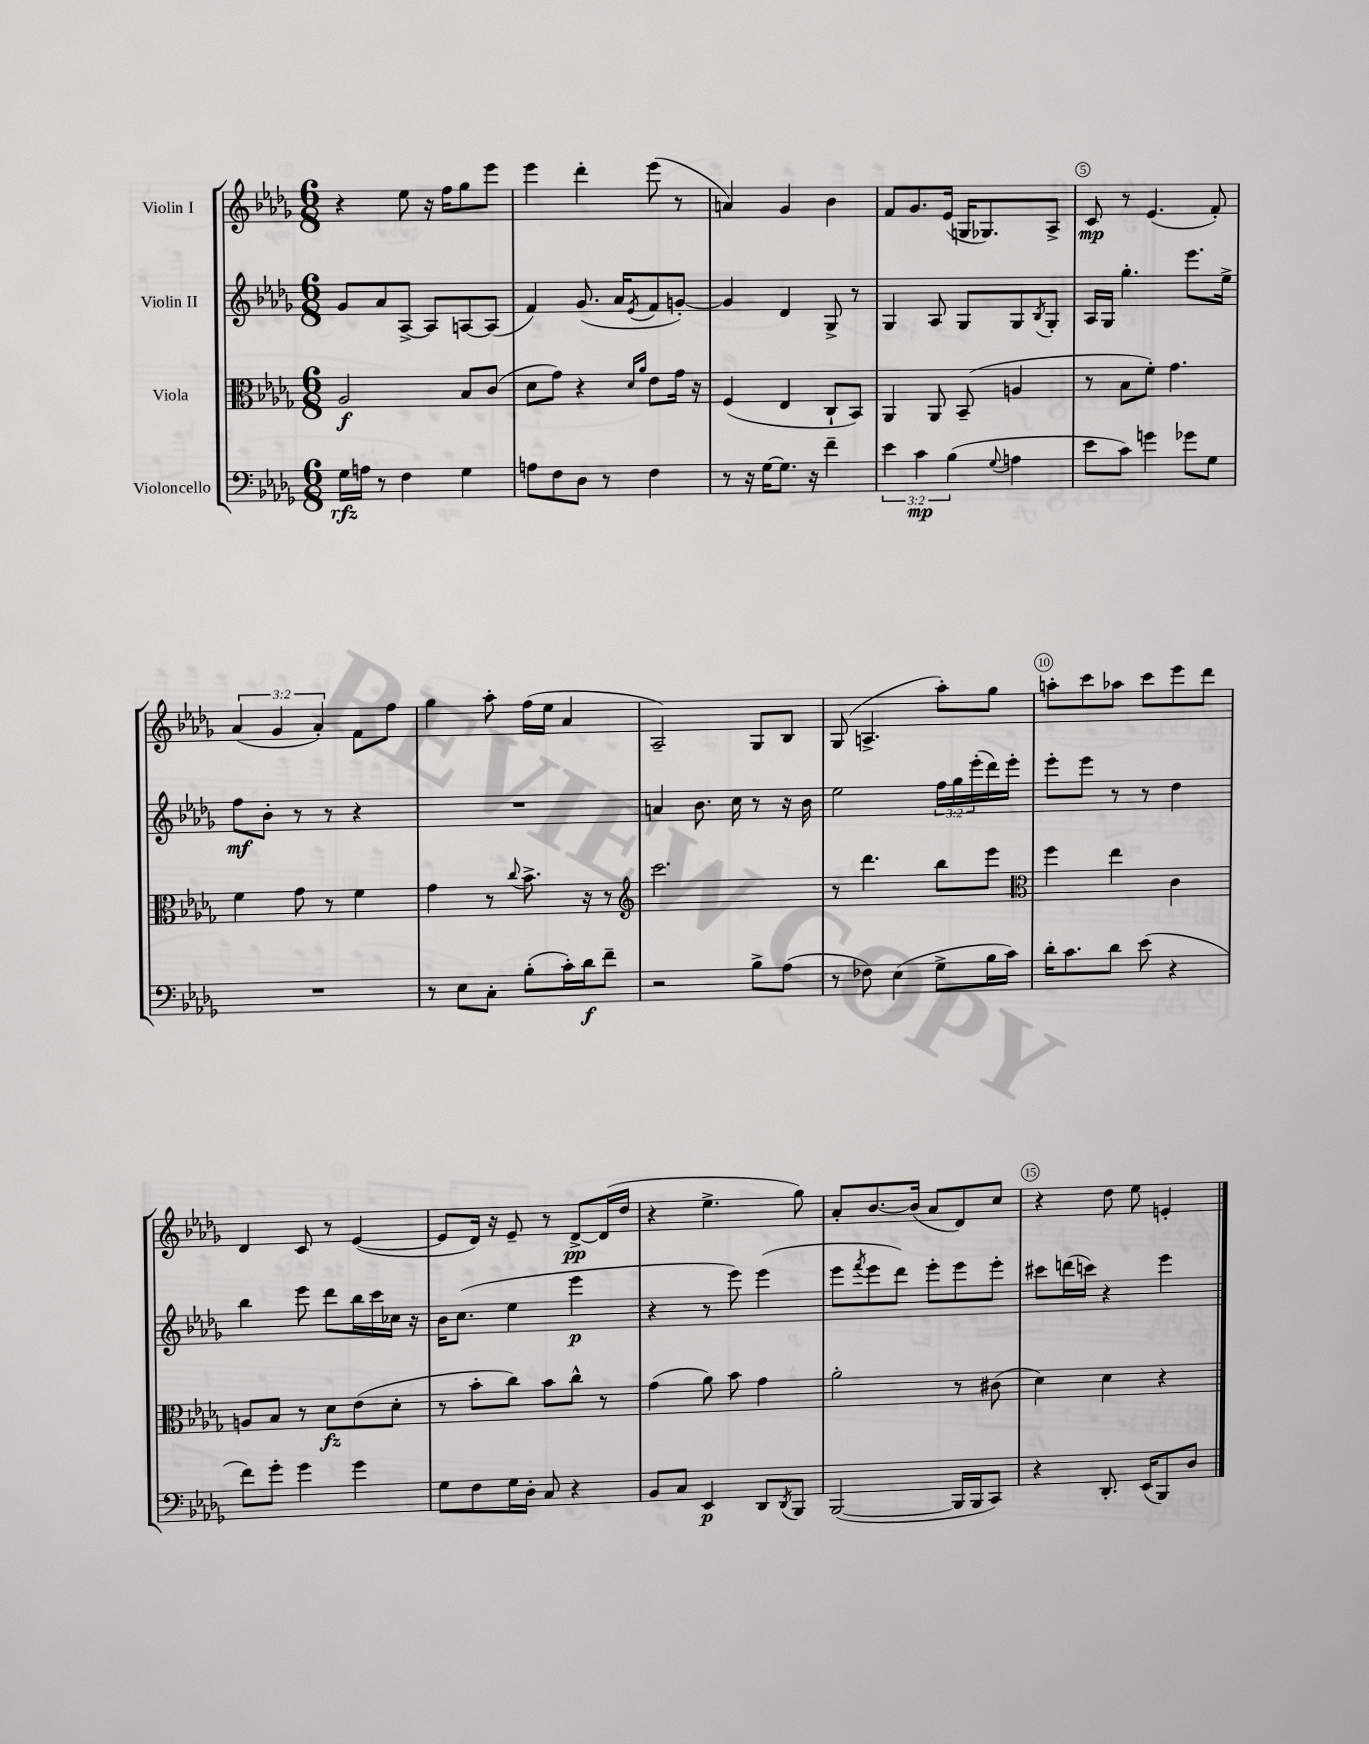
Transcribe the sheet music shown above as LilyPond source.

<<
\new StaffGroup <<
\new Staff = "s0" \with { instrumentName = "Violin I" } {
    \clef treble \key des \major \numericTimeSignature \time 6/8 \override Staff.TupletNumber.text = #tuplet-number::calc-fraction-text
    r4 ees''8 r16 f''16 ges''8 ees'''8 |
    ees'''4 des'''4-. ees'''8( r8 |
    a'4) ges'4 bes'4 |
    f'8 ges'8. ees'16( g16 ges8.) aes8-> |
    c'8\mp r8 ees'4.( f'8-.) |
    \tuplet 3/2 { aes'4( ges'4 aes'4-.) } f'8 f''8 |
    ges''4 aes''8-. f''16( ees''16 aes'4 |
    aes2--) ges8 bes8 |
    ges8( a4.-> aes''8-.) ges''8 |
    a''8-. c'''8 aes''8 c'''8 ees'''8 des'''8 |
    des'4 c'8 r8 ees'4~( |
    ees'8 des'16) r16 ees'8-- r8 des'8~->\pp des'16( des''16 |
    r4 ees''4.-> ges''8) |
    aes'8-. bes'8.~ bes'16( aes'8 des'8) c''8 |
    r4 des''8 ees''8 e'4-. \bar "|." |
}
\new Staff = "s1" \with { instrumentName = "Violin II" } {
    \clef treble \key des \major \numericTimeSignature \time 6/8 \override Staff.TupletNumber.text = #tuplet-number::calc-fraction-text
    ges'8 aes'8 aes8~-> aes8 a8~ a8( |
    f'4) ges'8.( aes'16 \acciaccatura { ees'8 } f'8 g'8~-.) |
    g'4 des'4 ges8-> r8 |
    ges4 aes8 ges8 ges8 \acciaccatura { bes8 } ges8-. |
    aes16 ges16 ges''4.-. ees'''8. ees''16-> |
    f''8\mf bes'8-. r8 r8 r4 |
    R2. |
    a'4 bes'8. c''16 r8 r16 bes'16 |
    ees''2 \tuplet 3/2 { f''16 ges''16 ees'''16-.( } des'''16) ees'''16-. |
    ees'''8-. ees'''8 r8 r8 des''4 |
    bes''4 ees'''8 des'''8 bes''16 c'''16 ces''16 r16 |
    bes'16 c''8.( ees''4 ees'''4\p |
    r4 r8 ees'''8) ees'''4( |
    ees'''8 \acciaccatura { f'''8 } ees'''8 des'''8) ees'''8-. ees'''8 ees'''8-. |
    cis'''8 d'''16( c'''16) r4 ees'''4 \bar "|." |
}
\new Staff = "s2" \with { instrumentName = "Viola" } {
    \clef alto \key des \major \numericTimeSignature \time 6/8
    aes2\f bes8 c'8( |
    des'8 ges'8) r4 \grace { des'16 aes'16 } ees'8 ges'16 r16 |
    f4( ees4 c8-! bes,8) |
    aes,4 aes,8 bes,8--( a4 |
    r8 bes8 f'8-.) ges'4. |
    f'4 ges'8 r8 f'4 |
    ges'4 r8 \appoggiatura { c''8 } bes'8.-> r16 r8 |
    \clef treble c'''2. |
    r8 des'''4. bes''8 ees'''8 |
    \clef alto f''4 ees''4 c'4 |
    a8 bes8 r8 des'8\fz ees'8( des'8-. |
    r8 bes'8-. c''8) bes'8 c''8-^ r8 |
    ges'4( aes'8) bes'8 ges'4 |
    aes'2-. r8 cis'8( |
    des'4) des'4 r4 \bar "|." |
}
\new Staff = "s3" \with { instrumentName = "Violoncello" } {
    \clef bass \key des \major \numericTimeSignature \time 6/8 \override Staff.TupletNumber.text = #tuplet-number::calc-fraction-text
    ges16\rfz a16 r8 f4 ges4 |
    a8 f8 des8 r8 f4 |
    r8 r16 ges16~ ges8. r16 f'4-- |
    \tuplet 3/2 { ees'4 c'4\mp bes4( } \appoggiatura { ges8 } a4 |
    ees'8 c'8) g'4 ges'8 ges8 |
    R2. |
    r8 ees8 c8-. bes8-.( c'16-.) des'16\f f'8-- |
    r2 bes8-> aes8( |
    r8 fes8) ees4( ges8-> bes16 c'16) |
    des'16-. c'8. des'8 ees'8( r4 |
    f'8) ges'8-. ges'4 ges'4 |
    ges8 f8 ges16 des16-. c8 r4 |
    bes,8 c8 ees,4\p des,8 \acciaccatura { des,8 } bes,,8 |
    bes,,2~( bes,,16 bes,,16 c,8) |
    r4 des,8.-. ees,16( bes,,8) des8 \bar "|." |
}
>>
>>
\layout { \context { \Score \override BarNumber.break-visibility = ##(#f #t #t) barNumberVisibility = #(every-nth-bar-number-visible 5) \override BarNumber.stencil = #(make-stencil-circler 0.1 0.3 ly:text-interface::print) } }
